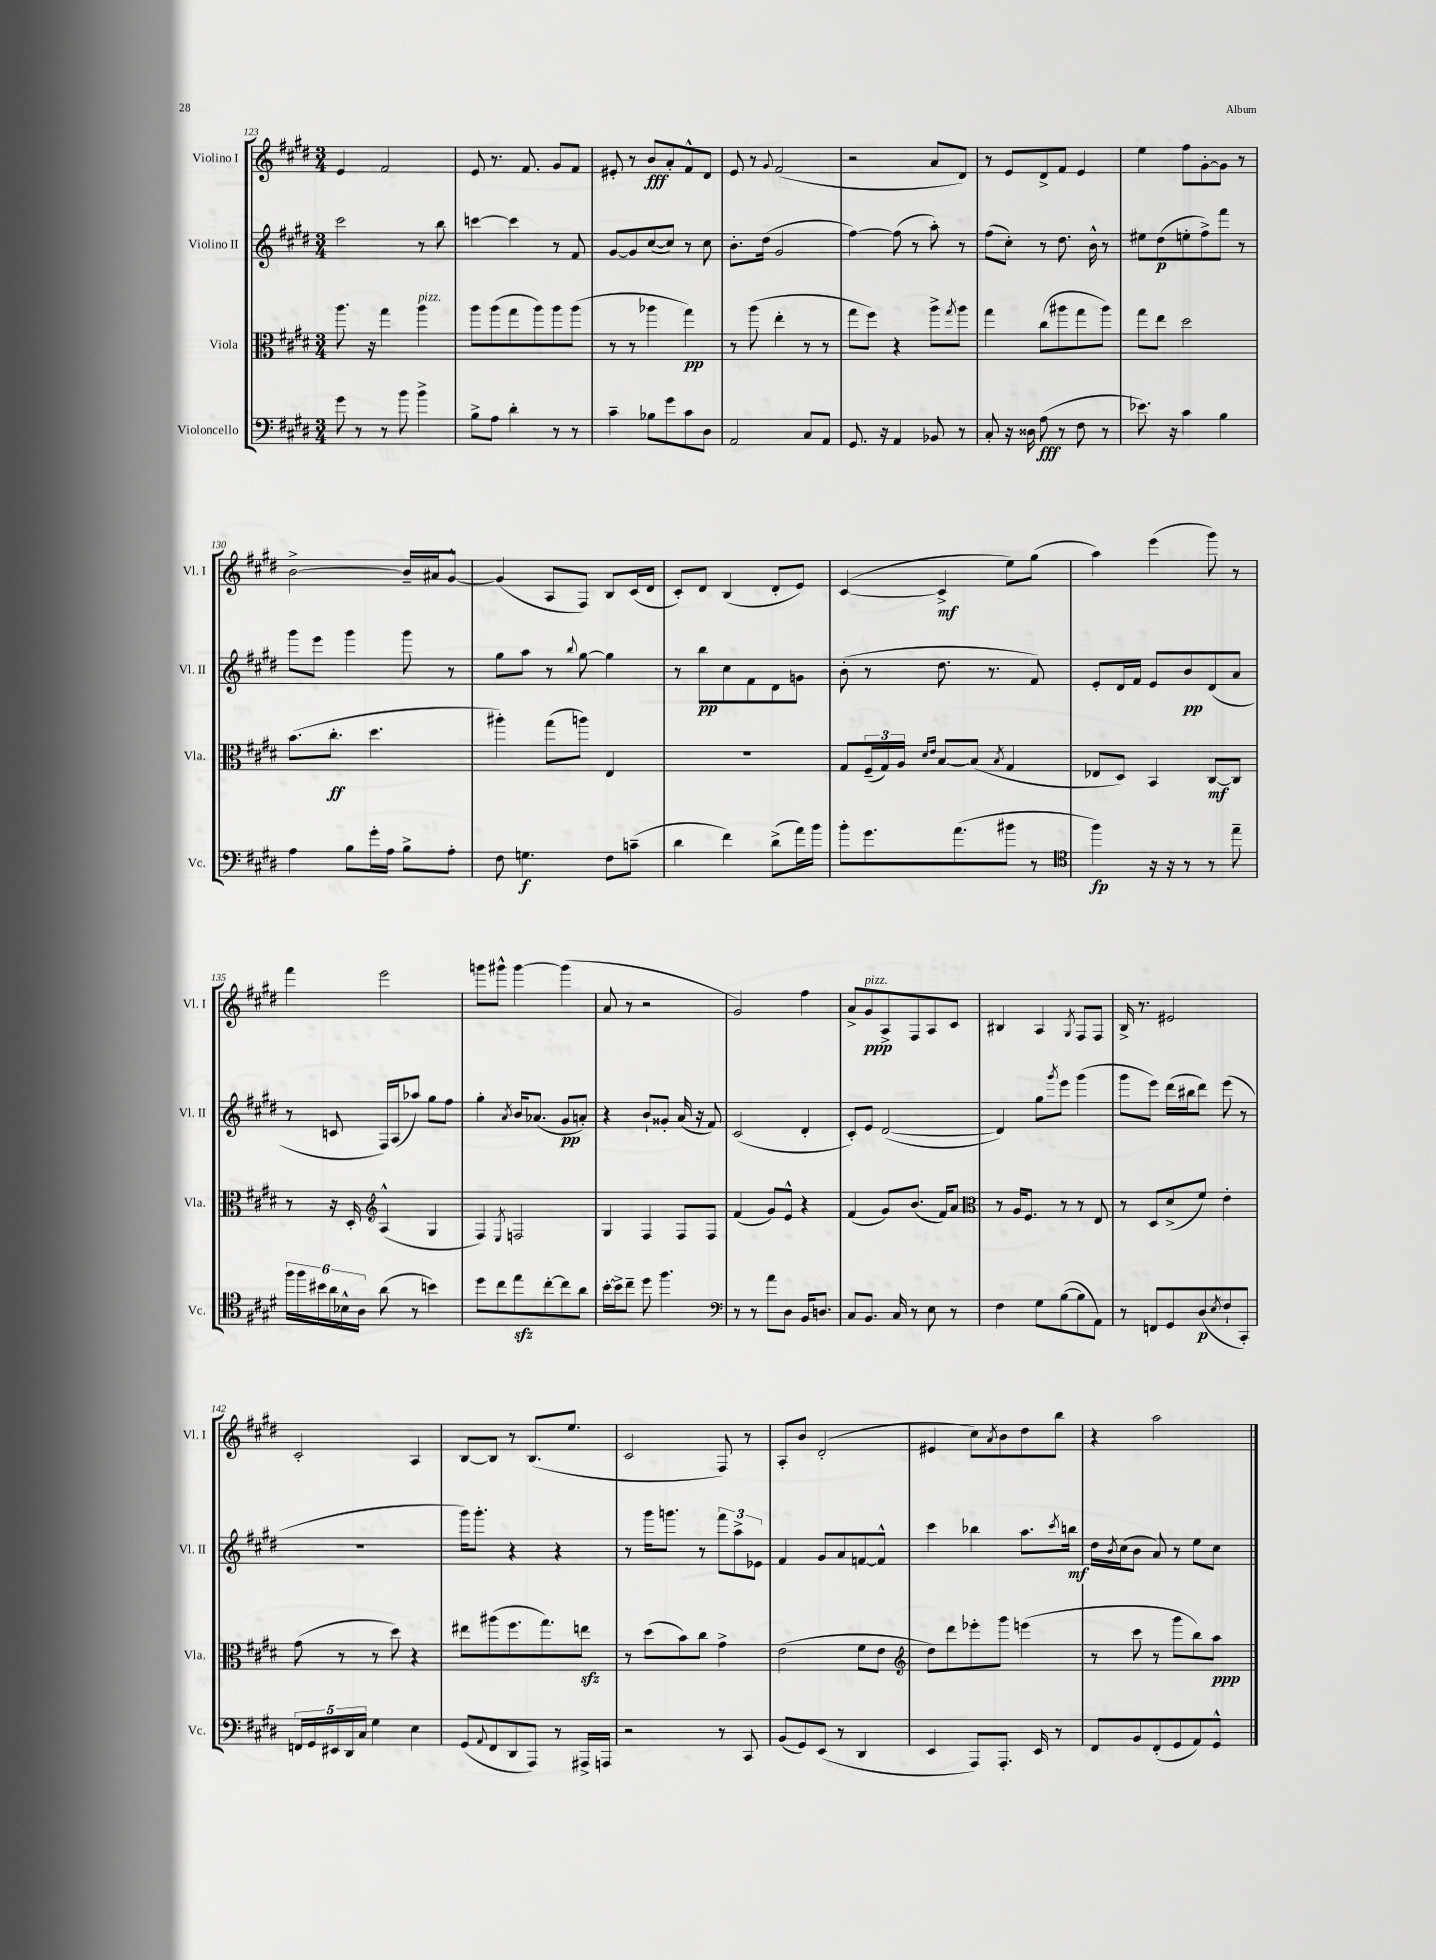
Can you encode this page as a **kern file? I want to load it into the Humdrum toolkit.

**kern	**dynam	**kern	**dynam	**kern	**dynam	**kern	**dynam
*part4	*part4	*part3	*part3	*part2	*part2	*part1	*part1
*staff4	*staff4	*staff3	*staff3	*staff2	*staff2	*staff1	*staff1
*I"Violoncello	*	*I"Viola	*	*I"Violino II	*	*I"Violino I	*
*I'Vc.	*	*I'Vla.	*	*I'Vl. II	*	*I'Vl. I	*
*clefF4	*	*clefC3	*	*clefG2	*	*clefG2	*
*k[f#c#g#d#]	*	*k[f#c#g#d#]	*	*k[f#c#g#d#]	*	*k[f#c#g#d#]	*
*M3/4	*	*M3/4	*	*M3/4	*	*M3/4	*
=123	=123	=123	=123	=123	=123	=123	=123
8g#\	.	8.aa\	.	2ccc#\	.	4e/	.
8r	.	.	.	.	.	.	.
.	.	16r	.	.	.	.	.
8r	.	4gg#\	.	.	.	2f#/	.
8b\	.	.	.	.	.	.	.
!	!	!LO:TX:a:i:t=pizz.	!	!	!	!	!
4b^\	.	4aa\	.	8r	.	.	.
.	.	.	.	8bb\	.	.	.
=124	=124	=124	=124	=124	=124	=124	=124
8B^\L	.	8aa\L	.	[4cccn\	.	8e/	.
8A\J	.	(8aa\	.	.	.	8.r	.
4d#'\	.	8gg#\	.	4ccc\]	.	.	.
.	.	.	.	.	.	8.f#/	.
.	.	8aa\)	.	.	.	.	.
8r	.	8aa\	.	8r	.	8g#/L	.
8r	.	(8aa\J	.	8f#/	.	8f#/J	.
=125	=125	=125	=125	=125	=125	=125	=125
4c#~\	.	8r	.	[8g#/L	.	8e#X'/	.
.	.	8r	.	8g#/]	.	8r	.
8B-X\L	.	4aa-X\	.	([8cc#/	.	8b/L	fff
8g#\	.	.	.	8cc#/J])	.	8a'/	.
8c#\	.	4gg#\)	pp	8r	.	8f#^^/	.
8D#\J	.	.	.	8cc#\	.	8d#/J	.
=126	=126	=126	=126	=126	=126	=126	=126
2AA/	.	8r	.	8.b'\L	.	8e/	.
.	.	(8aa\	.	.	.	8r	.
.	.	.	.	(16dd#\Jk	.	.	.
.	.	.	.	.	.	8qqg#/	.
.	.	4ee'\	.	2g#/	.	(2f#/	.
8C#/L	.	8r	.	.	.	.	.
8AA/J	.	8r	.	.	.	.	.
=127	=127	=127	=127	=127	=127	=127	=127
8.GG#/	.	8gg#\L	.	[4ff#\)	.	2r	.
.	.	8ff#\J)	.	.	.	.	.
16r	.	.	.	.	.	.	.
4AA/	.	4r	.	(8ff#\]	.	.	.
.	.	.	.	8r	.	.	.
8BB-X/	.	8aa^\L	.	8aa'\)	.	8a/L	.
.	.	8qgg#/	.	.	.	.	.
8r	.	8aa\J	.	8r	.	8d#/J)	.
=128	=128	=128	=128	=128	=128	=128	=128
8C#'/	.	4gg#\	.	(8ff#\L	.	8r	.
16r	.	.	.	8cc#'\J)	.	8e/L	.
16D##X\	.	.	.	.	.	.	.
(8A\	fff	(8cc#\L	.	8r	.	8d#^/	.
8r	.	8aa#X\	.	8.dd#\	.	8f#/J	.
8F#\	.	8gg#\	.	.	.	4e/	.
.	.	.	.	16b^^\	.	.	.
8r	.	8aa#\J)	.	8r	.	.	.
=129	=129	=129	=129	=129	=129	=129	=129
8.e-X\)	.	8gg#\L	.	8ee#X\L	.	4ee\	.
.	.	8ee\J	.	(8dd#\	p	.	.
16r	.	.	.	.	.	.	.
4c#\	.	2dd#\	.	8een'\	.	8ff#\L	.
.	.	.	.	8ff#^\)	.	[8g#'\	.
4B\	.	.	.	8fff#\J	.	8g#\J]	.
.	.	.	.	8r	.	8r	.
!!LO:LB:g=z
=130	=130	=130	=130	=130	=130	=130	=130
4A\	.	(8.b\L	.	8ggg#\L	.	[2b^\	.
.	.	.	.	8eee\J	.	.	.
.	.	8.cc#'\J	ff	.	.	.	.
8B\L	.	.	.	4ggg#\	.	.	.
16g#'\L	.	4.dd#\	.	.	.	.	.
16A\JJ	.	.	.	.	.	.	.
8B^\L	.	.	.	8ggg#\	.	16b~/LL]	.
.	.	.	.	.	.	16a#X/J	.
8A'\J	.	.	.	8r	.	[8g#^^/J	.
=131	=131	=131	=131	=131	=131	=131	=131
8F#\	.	4aa#X'\)	.	8gg#\L	.	(4g#/]	.
4.Gn\	f	.	.	8aa\J	.	.	.
.	.	(8gg#\L	.	8r	.	8A/L	.
.	.	.	.	8qqbb/	.	.	.
.	.	8aan\J)	.	[8gg#\	.	8F#/J)	.
8F#\L	.	4E/	.	4gg#\]	.	8B/L	.
(8cn~\J	.	.	.	.	.	(16c#/L	.
.	.	.	.	.	.	16d#/JJ	.
=132	=132	=132	=132	=132	=132	=132	=132
4d#\	.	2.r	.	8r	.	8c#'/L)	.
.	.	.	.	8bb\L	pp	8d#/J	.
4f#\)	.	.	.	8cc#\	.	(4B/	.
.	.	.	.	8f#\	.	.	.
(8d#^\L	.	.	.	8d#\	.	8d#'/L	.
16a\L)	.	.	.	8gn\J	.	8e/J)	.
16b\JJ	.	.	.	.	.	.	.
=133	=133	=133	=133	=133	=133	=133	=133
8b'\L	.	8G#/L	.	(8b'\	.	([4c#/	.
8.g#\	.	(24F#~/L	.	8r	.	.	.
.	.	24G#/)	.	.	.	.	.
.	.	24A/JJ	.	.	.	.	.
.	.	16qqd#/LL	.	.	.	.	.
.	.	16qqe/JJ	.	.	.	.	.
.	.	[8B/L	.	8.dd#\	.	4c#^/]	mf
(8.a\	.	.	.	.	.	.	.
.	.	(8B/J]	.	.	.	.	.
.	.	.	.	8.r	.	.	.
.	.	8qB/	.	.	.	.	.
8b#X\J	.	4G#/	.	.	.	8ee\L)	.
8r	.	.	.	8f#/)	.	(8gg#\J	.
=134	=134	=134	=134	=134	=134	=134	=134
*clefC4	*	*	*	*	*	*	*
4ff#\)	fp	8E-X/L	.	8e'/L	.	4aa\)	.
.	.	8D#/J)	.	16d#/L	.	.	.
.	.	.	.	16f#/JJ	.	.	.
16r	.	4BB/	.	8e/L	.	(4eee\	.
16r	.	.	.	.	.	.	.
8r	.	.	.	8b/	pp	.	.
8r	.	[8C#/L	mf	(8d#/	.	8ggg#\)	.
8ee~\	.	8C#/J]	.	8a/J	.	8r	.
!!LO:LB:g=z
=135	=135	=135	=135	=135	=135	=135	=135
24ff#\LL	.	8r	.	8r	.	4fff#\	.
24ff#\	.	.	.	.	.	.	.
24b#X\	.	.	.	.	.	.	.
24a\	.	16r	.	8cn/	.	.	.
24B-X^^\	.	.	.	.	.	.	.
.	.	16D#'/	.	.	.	.	.
24A\JJ	.	.	.	.	.	.	.
*	*	*clefG2	*	*	*	*	*
(8a\	.	(4A^^/	.	16F#/LL)	.	2eee\	.
.	.	.	.	(16A/J	.	.	.
8r	.	.	.	8aa-X/J)	.	.	.
4bn\)	.	4G#/	.	8gg#\L	.	.	.
.	.	.	.	8ff#\J	.	.	.
=136	=136	=136	=136	=136	=136	=136	=136
8dd#\L	.	4F#/)	.	4gg#'\	.	8gggn\L	.
8cc#\	.	.	.	.	.	8ggg#X^^\J	.
.	.	8qE/	.	8qa/	.	.	.
8eezz\	.	2Fn/	.	16b/KL	.	[4ggg#\	.
.	.	.	.	(8.a-X/J	.	.	.
[8cc#'\	.	.	.	.	.	.	.
8cc#\]	.	.	.	8g#/L	pp	(4ggg#\]	.
8a\J	.	.	.	8an'/J)	.	.	.
=137	=137	=137	=137	=137	=137	=137	=137
[16b'\LL	.	4G#/	.	4r	.	8a/	.
16b^\J]	.	.	.	.	.	.	.
8cc#~\J	.	.	.	.	.	8r	.
8dd#\	.	4F#/	.	8b`/L	.	2r	.
4.ff#\	.	.	.	8g##X'/J	.	.	.
.	.	8F#/L	.	(16a/	.	.	.
.	.	.	.	16r	.	.	.
.	.	8F#/J	.	8f#/)	.	.	.
=138	=138	=138	=138	=138	=138	=138	=138
*clefF4	*	*	*	*	*	*	*
8r	.	(4f#/	.	(2c#/	.	2g#/)	.
8r	.	.	.	.	.	.	.
8a\L	.	8g#/L)	.	.	.	.	.
8D#\J	.	8e^^/J	.	.	.	.	.
16BB/KL	.	4r	.	4d#'/	.	4ff#\	.
8.Dn/J	.	.	.	.	.	.	.
=139	=139	=139	=139	=139	=139	=139	=139
8C#/L	.	(4f#/	.	8c#'/L)	.	8a^/L	.
!	!	!	!	!	!	!LO:TX:a:i:t=pizz.	!
8.BB/J	.	.	.	8e/J	.	8g#/	ppp
.	.	8g#/L)	.	([2d#/	.	8A^/	.
16C#/	.	.	.	.	.	.	.
8r	.	(8.b/J	.	.	.	8F#/	.
8E\	.	.	.	.	.	8A/	.
.	.	16f#/KL)	.	.	.	.	.
8r	.	8a/J	.	.	.	8c#/J	.
=140	=140	=140	=140	=140	=140	=140	=140
*	*	*clefC3	*	*	*	*	*
4F#\	.	8r	.	4d#/])	.	4B#X/	.
.	.	16A/KL	.	.	.	.	.
.	.	8.F#/J	.	.	.	.	.
8G#\L	.	.	.	8gg#\L	.	4A/	.
.	.	.	.	8qggg#/	.	.	.
([8B\	.	8r	.	8eee\J	.	.	.
.	.	.	.	.	.	8qG#/	.
8B\]	.	8r	.	(4ggg#\	.	8F#/L	.
8AA\J)	.	8E/	.	.	.	8F#/J	.
=141	=141	=141	=141	=141	=141	=141	=141
8r	.	8r	.	8ggg#\L	.	16B^/	.
.	.	.	.	.	.	8.r	.
8FFn/L	.	8D#/L	.	8eee\J)	.	.	.
8GG#/	.	(8d#^/	.	(16ddd#\LL	.	2e#X/	.
.	.	.	.	16bb#X\J	.	.	.
(8D#/	p	8f#/J)	.	8ddd#\J)	.	.	.
8qE/	.	.	.	.	.	.	.
8F#`/	.	4e'\	.	(8eee\	.	.	.
8CC#'/J)	.	.	.	8r	.	.	.
!!LO:LB:g=z
=142	=142	=142	=142	=142	=142	=142	=142
20FFn/LL	.	(8g#\	.	2.r	.	2c#'/	.
20GG#/	.	.	.	.	.	.	.
20EE#X/	.	.	.	.	.	.	.
.	.	8r	.	.	.	.	.
20DD#/	.	.	.	.	.	.	.
20C#/JJ	.	.	.	.	.	.	.
4G#\	.	8r	.	.	.	.	.
.	.	8dd#\)	.	.	.	.	.
4E\	.	4r	.	.	.	4A/	.
=143	=143	=143	=143	=143	=143	=143	=143
(8GG#/L	.	8ee#X\L	.	16ggg#\KL)	.	[8B/L	.
.	.	.	.	8.ggg#'\J	.	.	.
8qqAA/	.	.	.	.	.	.	.
8FF#/	.	(8aa#X\	.	.	.	8B/J]	.
8DD#/	.	8.ff#\	.	4r	.	8r	.
8AAA/J)	.	.	.	.	.	(8.B/L	.
.	.	8.gg#\)	.	.	.	.	.
8r	.	.	.	4r	.	.	.
.	.	.	.	.	.	8.ee/J	.
16AAA#X^/LL	.	8eenzz\J	.	.	.	.	.
16AAAn/JJ	.	.	.	.	.	.	.
=144	=144	=144	=144	=144	=144	=144	=144
2r	.	8r	.	8r	.	2c#/	.
.	.	(8dd#\L	.	16ggg#\KL	.	.	.
.	.	.	.	8.gggn\J	.	.	.
.	.	8b\)	.	.	.	.	.
.	.	8cc#\J	.	8r	.	.	.
8r	.	4g#^\	.	12fff#\L	.	8F#/)	.
.	.	.	.	12aa^\	.	.	.
8CC#/	.	.	.	.	.	8r	.
.	.	.	.	12e-X\J	.	.	.
=145	=145	=145	=145	=145	=145	=145	=145
(8BB/L	.	(2e\	.	4f#/	.	8A'/L	.
8GG#/)	.	.	.	.	.	8b/J	.
(8EE/J	.	.	.	8g#/L	.	(2d#'/	.
8r	.	.	.	8a/	.	.	.
4DD#/	.	8f#\L	.	[8fn/	.	.	.
.	.	8e\J	.	8f^^/J]	.	.	.
=146	=146	=146	=146	=146	=146	=146	=146
*	*	*clefG2	*	*	*	*	*
4EE/	.	8dd#\L)	.	4ccc#\	.	4e#X/	.
.	.	8ddd#\	.	.	.	.	.
8AAA/L)	.	8eee-X'\	.	4bb-X\	.	8cc#\L)	.
.	.	.	.	.	.	8qa/	.
8.AAA'/J	.	8ggg#\J	.	.	.	8b\	.
.	.	(4eeen\	.	8.aa\L	.	8dd#\	.
16EE/	.	.	.	.	.	.	.
8r	.	.	.	.	.	8bb\J	.
.	.	.	.	8qccc#/	.	.	.
.	.	.	.	16bbn\Jk	mf	.	.
=147	=147	=147	=147	=147	=147	=147	=147
8FF#/L	.	8r	.	16dd#\LL	.	4r	.
.	.	.	.	8qb/	.	.	.
.	.	.	.	(16cc#\J	.	.	.
8BB/	.	8ccc#\	.	8b\J	.	.	.
(8FF#'/	.	8r	.	8a/)	.	2aa\	.
8GG#/	.	8ggg#\L	.	8r	.	.	.
8AA/)	.	8bb\)	.	8ee\L	.	.	.
8GG#^^/J	.	8aa\J	ppp	8cc#\J	.	.	.
==	==	==	==	==	==	==	==
*-	*-	*-	*-	*-	*-	*-	*-
